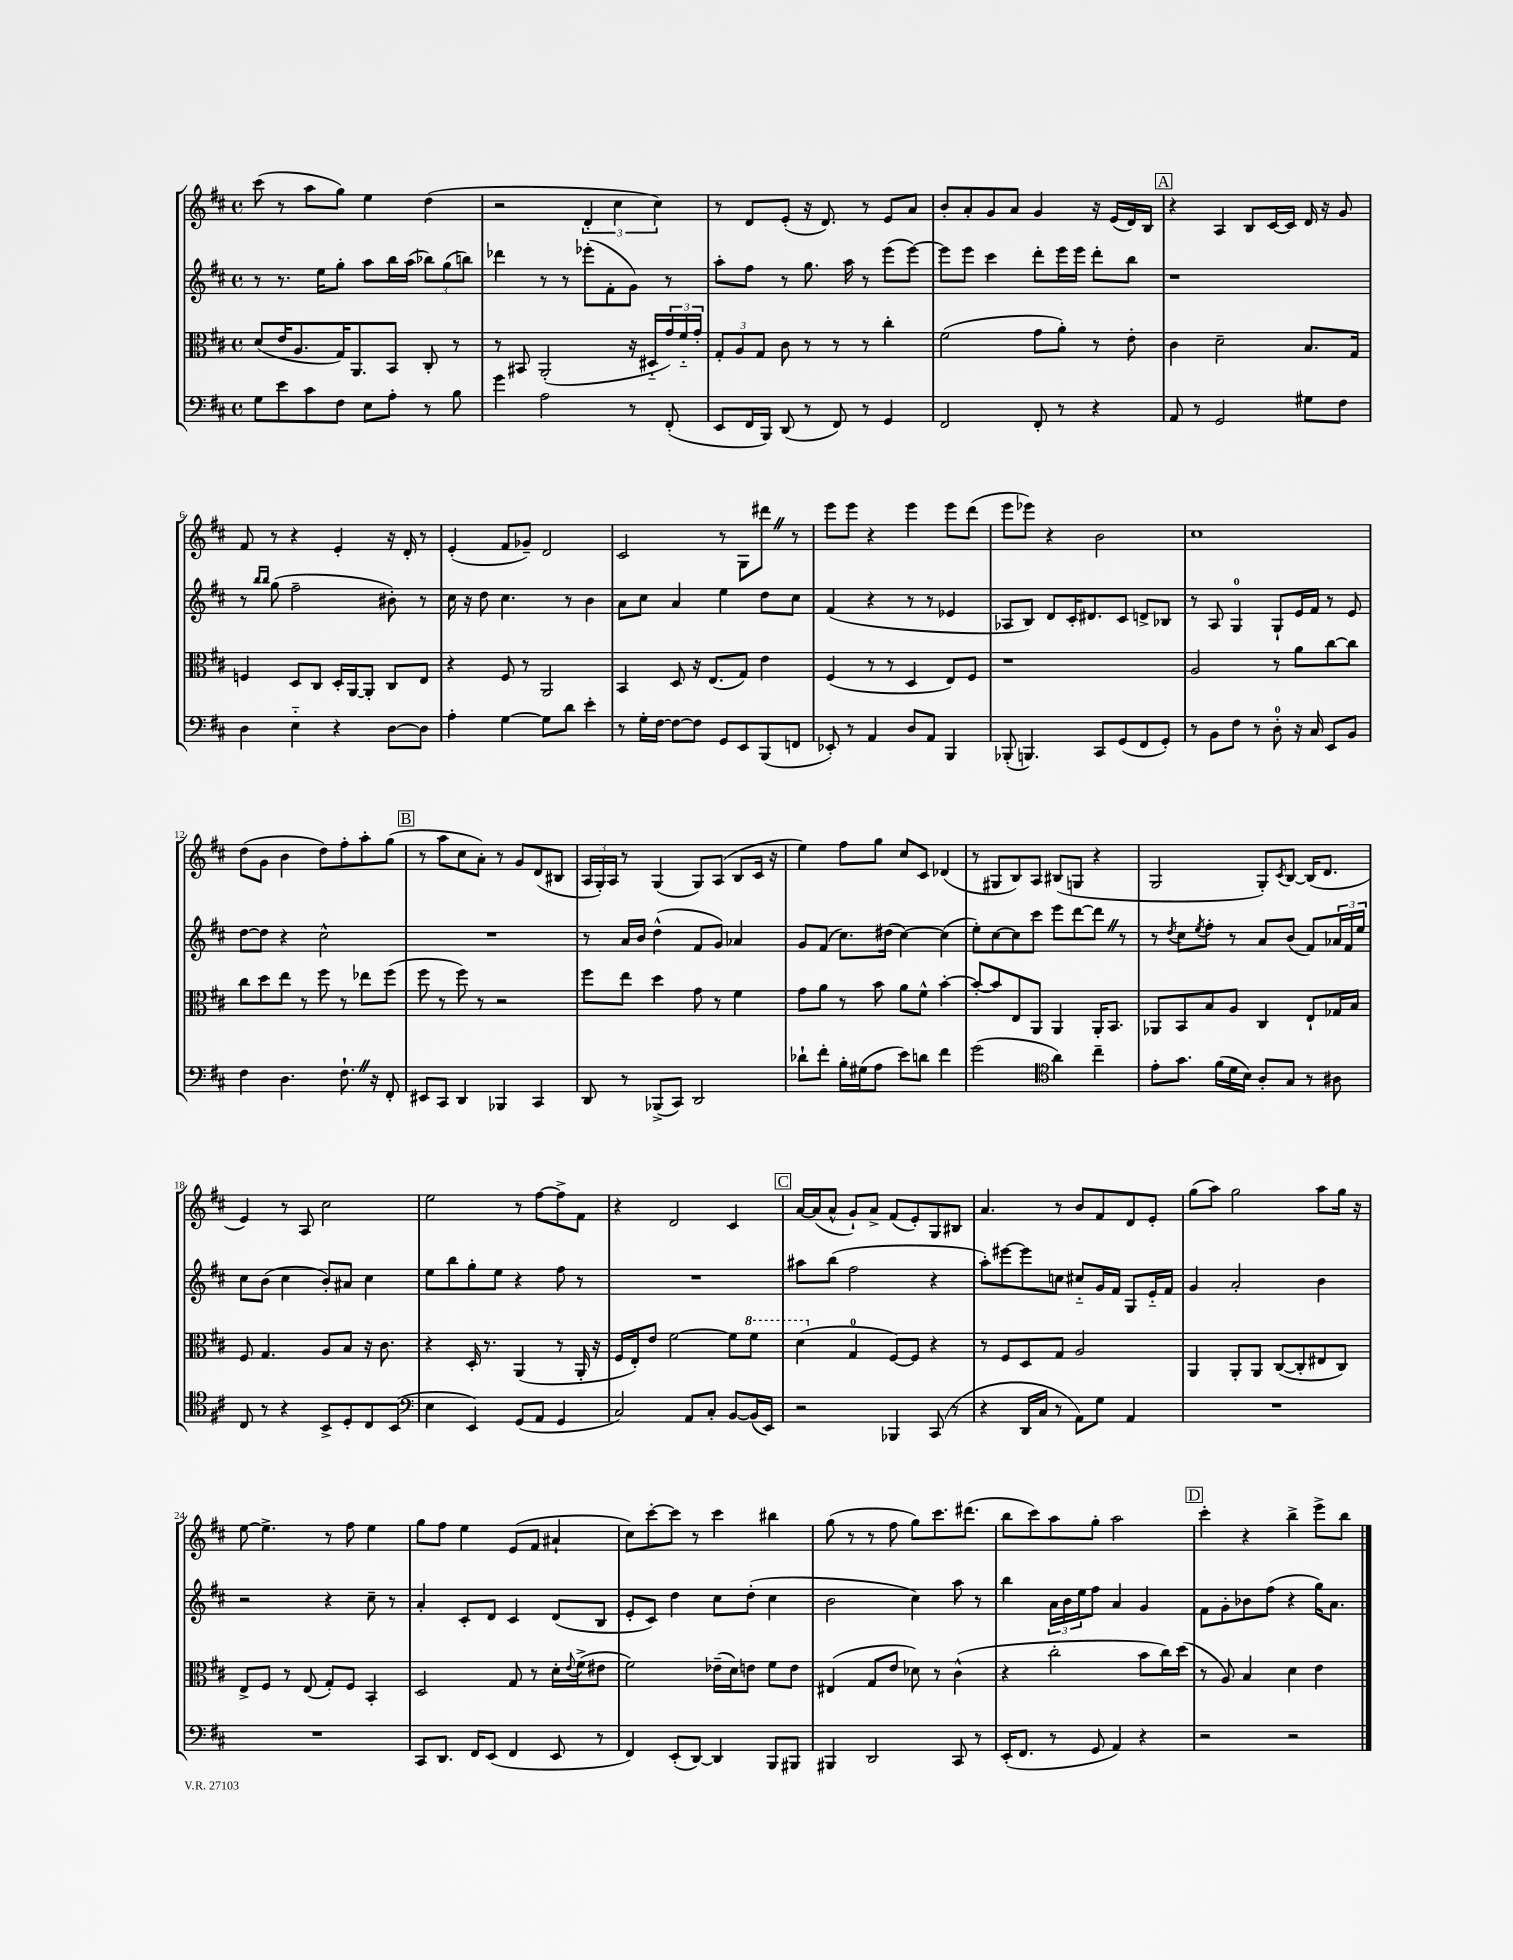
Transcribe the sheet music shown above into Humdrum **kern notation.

**kern	**kern	**kern	**kern
*part4	*part3	*part2	*part1
*staff4	*staff3	*staff2	*staff1
*clefF4	*clefC3	*clefG2	*clefG2
*k[f#c#]	*k[f#c#]	*k[f#c#]	*k[f#c#]
*M4/4	*M4/4	*M4/4	*M4/4
*met(c)	*met(c)	*met(c)	*met(c)
=1	=1	=1	=1
8G\L	(8d/L	8r	(8ccc#\
8e\	16e/K	8.r	8r
.	8.A/	.	.
8c#\	.	.	8aa\L
.	.	16ee\KL	.
8F#\J	16G/K)	8gg'\J	8gg\J)
.	8.AA/	.	.
8E\L	.	8aa\L	4ee\
8A'\J	8BB/J	16bb\L	.
.	.	(16aa\JJ	.
8r	8C#'/	12bb-X\L)	(4dd\
.	.	(12gg\	.
8B\	8r	.	.
.	.	12bbn\J)	.
=2	=2	=2	=2
4g\	8r	4ddd-X\	2r
.	8BB#X/	.	.
2A\	(2AA'/	8r	.
.	.	8r	.
.	.	(8eee-X'\L	6d'/
.	.	8f#'\	.
.	.	.	6cc#\
8r	16r	8g\J)	.
.	16D#X/LL	.	.
.	.	.	6cc#\)
(8FF#'/	24g/)	8r	.
.	24f#/	.	.
.	24g'/JJ	.	.
=3	=3	=3	=3
8EE/L	12G'/L	8aa'\L	8r
.	12A/	.	.
16FF#/L	.	8ff#\J	8d/L
.	12G/J	.	.
16BBB/JJ)	.	.	.
(8DD/	8c#\	8r	(8e'/J
8r	8r	8.gg\	16r
.	.	.	8.d/)
8FF#/)	8r	.	.
.	.	16aa\	.
8r	8r	8r	8r
4GG/	4cc#'\	(8eee\L	8e/L
.	.	[8eee\J)	8a/J
=4	=4	=4	=4
2FF#/	(2f#\	8eee\L]	8b'/L
.	.	8eee\J	8a'/
.	.	4ccc#\	8g/
.	.	.	8a/J
8FF#'/	8g\L	8ddd'\L	4g/
8r	8a'\J)	16eee\L	.
.	.	16eee\JJ	.
4r	8r	8ddd'\L	16r
.	.	.	(16e/LL
.	8e'\	8bb\J	16d/)
.	.	.	16B/JJ
!!LO:REH:place=s1:t=A
=5	=5	=5	=5
8AA/	4c#\	1r	4r
8r	.	.	.
2GG/	2d~\	.	4A/
.	.	.	8B/L
.	.	.	[16c#/L
.	.	.	16c#/JJ]
8G#X\L	8.B/L	.	16d/
.	.	.	16r
8F#\J	.	.	8g/
.	16G/Jk	.	.
!!LO:LB:g=z
=6	=6	=6	=6
4D\	4Fn/	8r	8f#/
.	.	16qqbb/LL	.
.	.	16qqbb/JJ	.
.	.	(8gg\	8r
4E\	8D/L	2ff#~\	4r
.	8C#/J	.	.
4r	16D'/LL	.	4e'/
.	[16AA/J	.	.
.	8AA'/J]	.	.
[8D\L	8C#/L	8b#X'\)	16r
.	.	.	16d'/
8D\J]	8E/J	8r	8r
=7	=7	=7	=7
4A'\	4r	16cc#\	(4e'/
.	.	16r	.
.	.	8dd\	.
[4G\	8F#/	4.cc#\	8f#/L
.	8r	.	8g-X~/J)
8G\L]	2AA/	.	2d/
8d\J	.	8r	.
4e'\	.	4b\	.
=8	=8	=8	=8
8r	4BB/	8a\L	2c#/
16G'\LL	.	8cc#\J	.
[16F#\JJ	.	.	.
8F#\L_	8D/	4a/	.
8F#\J]	16r	.	.
.	(8.E/L	.	.
8GG/L	.	4ee\	8r
8EE/	8G/J)	.	8G\L
(8BBB/	4e\	8dd\L	8ddd#XZ\J
8FFn/J	.	8cc#\J	8r
=9	=9	=9	=9
8EE-X'/)	(4F#/	(4f#/	8eee\L
8r	.	.	8eee\J
4AA/	8r	4r	4r
.	8r	.	.
8D/L	4D/	8r	4eee\
8AA/J	.	8r	.
4BBB/	8E/L)	4e-X/	8eee\L
.	8F#/J	.	(8ddd\J
=10	=10	=10	=10
(8BBB-X'/	1r	8A-X/L	8eee\L
4.BBBn/)	.	8B/J)	8eee-X\J)
.	.	8d/L	4r
.	.	16c#'/K	.
.	.	8.d#X/	.
8CC#/L	.	.	2b\
(8GG/	.	8c#/J	.
8FF#/	.	8dn^/L	.
8GG'/J)	.	8B-X/J	.
=11	=11	=11	=11
8r	2A/	8r	1cc#
8BB\L	.	8A/	.
8F#\J	.	4G/	.
8r	.	.	.
8D'\	8r	8G`/L	.
16r	8a\L	16e/L	.
16C#/	.	16f#/JJ	.
8EE/L	[8cc#\	8r	.
8BB/J	8cc#\J]	8e/	.
!!LO:LB:g=z
=12	=12	=12	=12
4F#\	8cc#\L	[8dd\L	(8dd\L
.	8dd\	8dd\J]	8g\J
4.D\	8ee\J	4r	4b\
.	8r	.	.
.	8ff#\	2cc#^^\	8dd\L)
8.F#`Z\	8r	.	8ff#'\
.	8ee-X\L	.	8aa'\
16r	.	.	.
8FF#'/	(8ff#\J	.	(8gg\J
!!LO:REH:place=s1:t=B
=13	=13	=13	=13
8EE#X/L	8ff#\	1r	8r
8CC#/J	8r	.	8aa\L
4DD/	8ff#\)	.	8cc#\
.	8r	.	8a'\J)
4BBB-X/	2r	.	8r
.	.	.	8g/L
4CC#/	.	.	(8d/
.	.	.	8B#X/J
=14	=14	=14	=14
8DD/	8ff#\L	8r	24A/LL
.	.	.	24G'/)
.	.	.	24A/JJ
8r	8ee\J	16a/LL	8r
.	.	16b/JJ	.
(8BBB-X^/L	4dd\	(4dd^^\	(4G/
8CC#/J)	.	.	.
2DD/	8g\	8f#/L	8G/L)
.	8r	8g/J)	(8A/J
.	4f#\	4a-X/	8B/L
.	.	.	16c#/Jk
.	.	.	16r
=15	=15	=15	=15
8d-X`\L	8g\L	8g/L	4ee\)
8f#'\J	8a\J	(8f#/J	.
16B'\LL	8r	8.cc#\L)	8ff#\L
(16G#X\J	.	.	.
8A\J	8b\	.	8gg\J
.	.	(16dd#X\Jk	.
8e\L)	8a\L	[4cc#\)	8cc#/L
8dn\J	8f#^^\J	.	8c#/J
4f#\	[4b'\	(4cc#\]	(4d-X/
=16	=16	=16	=16
(2g\	8b'/L_	8ee'\L)	8r
.	8b/]	[8cc#\	8G#X/L
.	8E/	8cc#\]	8B/)
.	8AA/J	8ccc#\J	8A/J
*clefC4	*	*	*
4a\)	4AA/	8eee\L	(8B#X/L
.	.	[8ddd\	8Gn/J
4cc#~\	16AA'/KL	8dddZ\J]	4r
.	8.BB/J	.	.
.	.	8r	.
=17	=17	=17	=17
8e'\L	8AA-X/L	8r	2G/
.	.	8qdd/	.
8.g\J	8BB/	8cc#\L	.
.	.	8qee/	.
.	8B/	8ff#'\J	.
(16f#\LL	.	.	.
16d\	8A/J	8r	.
16B\JJ)	.	.	.
8A'/L	4C#/	8a/L	8G'/L)
.	.	.	8qc#/
8G/J	.	(8b/J	[8B/J
8r	8E`/L	8f#/L)	(16B/KL]
.	.	.	8.d/J
8A#X\	16G-X/L	24a-X/L	.
.	.	24f#/	.
.	16B/JJ	.	.
.	.	24ee/JJ	.
!!LO:LB:g=z
=18	=18	=18	=18
8C#/	8F#/	8cc#\L	4e/)
8r	4.G/	(8b\J	.
4r	.	4cc#\	8r
.	.	.	8A/
8BB^/L	8A/L	8b'/L)	2cc#\
8D'/	8B/J	8a#X/J	.
8C#/	16r	4cc#\	.
.	8.c#\	.	.
(8BB/J	.	.	.
=19	=19	=19	=19
*clefF4	*	*	*
4E\	4r	8ee\L	2ee\
.	.	8bb\	.
4EE/)	16D'/	8gg'\	.
.	8.r	.	.
.	.	8ee\J	.
(8GG/L	(4AA/	4r	8r
8AA/J	.	.	[8ff#\L
4GG/	8r	8ff#\	8ff#^\]
.	16AA'/	8r	8f#\J
.	16r	.	.
=20	=20	=20	=20
2C#/)	16F#/LL	1r	4r
.	16E'/J)	.	.
.	8e/J	.	.
.	[2f#\	.	2d/
8AA/L	.	.	.
8C#'/J	.	.	.
[8BB/L	8f#\L]	.	4c#/
*	*8va	*	*
(16BB/L]	8ff#\J	.	.
16EE/JJ)	.	.	.
!!LO:REH:place=s1:t=C
=21	=21	=21	=21
2r	(4dd\	8aa#X\L	[16a/LL
.	.	.	(16a/J]
.	.	(8bb\J	8a^^/J
*	*X8va	*	*
.	4G/	2ff#\	8g`/L)
.	.	.	8a^/J
4BBB-X/	[8F#/L)	.	(8f#/L
.	8F#/J]	.	8e'/)
(8CC#/	4r	4r	8G/
8r	.	.	8B#X/J
=22	=22	=22	=22
4r	8r	8aa'\L)	4.a/
.	8F#/L	[8eee#X\	.
16DD/LL	8D/	8eee#\]	.
16C#/JJ	.	.	.
8r	8G/J	8ccn\J	8r
8AA\L)	2A/	8cc#X/L	8b/L
8G\J	.	16g/L	8f#/
.	.	16f#/JJ	.
4AA/	.	8G/L	8d/
.	.	16e/L	8e'/J
.	.	16f#/JJ	.
=23	=23	=23	=23
1r	4AA/	4g/	(8gg\L
.	.	.	8aa\J)
.	8AA'/L	2a'/	2gg\
.	8AA/J	.	.
.	([8C#/L	.	.
.	8C#'/]	.	.
.	8E#X/	4b\	8aa\L
.	8C#/J)	.	16gg\Jk
.	.	.	16r
!!LO:LB:g=z
=24	=24	=24	=24
1r	8E^/L	2r	[8ee\
.	8F#/J	.	4.ee^\]
.	8r	.	.
.	(8E/	.	.
.	8G'/L)	4r	8r
.	8F#/J	.	8ff#\
.	4BB'/	8cc#~\	4ee\
.	.	8r	.
=25	=25	=25	=25
8CC#/L	2D/	4a'/	8gg\L
8.DD/J	.	.	8ff#\J
.	.	8c#'/L	4ee\
16FF#/KL	.	.	.
(8EE/J	.	8d/J	.
4FF#/	8G/	4c#/	(8e/L
.	8r	.	8f#/J
8EE/	16d'\LL	(8d/L	4a#X`/
.	8qqe/	.	.
.	(16f#^\J	.	.
8r	8e#X\J	8B/J	.
=26	=26	=26	=26
4FF#/)	2f#\)	8e'/L	8cc#\L)
.	.	8c#/J)	[8ccc#'\
(8EE'/L	.	4dd\	8ccc#\J]
[8DD/J)	.	.	8r
4DD/]	(16e-X~\LL	8cc#\L	4ccc#\
.	16d\J)	.	.
.	8en\J	(8dd'\J	.
8BBB/L	8f#\L	4cc#\	4bb#X\
8BBB#X/J	8e\J	.	.
=27	=27	=27	=27
4BBB#X/	(4E#X/	2b\	(8gg\
.	.	.	8r
2DD/	8G/L	.	8r
.	8e/J	.	8ff#\
.	8d-X\)	4cc#\)	8gg\L)
.	8r	.	8.ccc#\
8CC#/	(4c#^^\	8aa\	.
.	.	.	(8.ddd#X\J
8r	.	8r	.
=28	=28	=28	=28
(16EE'/KL	4r	4bb\	8bb\L
8.FF#/J	.	.	.
.	.	.	8ccc#\)
8r	2cc#'\	24a\LL	8aa\
.	.	24b\	.
.	.	24ee\J	.
8GG/	.	8ff#\J	8gg'\J
4AA/)	.	4a/	2aa\
4r	8b\L	4g/	.
.	16cc#\L)	.	.
.	(16dd\JJ	.	.
!!LO:REH:place=s1:t=D
=29	=29	=29	=29
2r	8r	8f#\L	4ccc#'\
.	8A/)	8g'\	.
.	4B/	8b-X\	4r
.	.	(8ff#\J	.
2r	4d\	4r	4bb^\
.	4e\	16gg\KL)	8eee^\L
.	.	8.a\J	.
.	.	.	8bb\J
==	==	==	==
*-	*-	*-	*-
